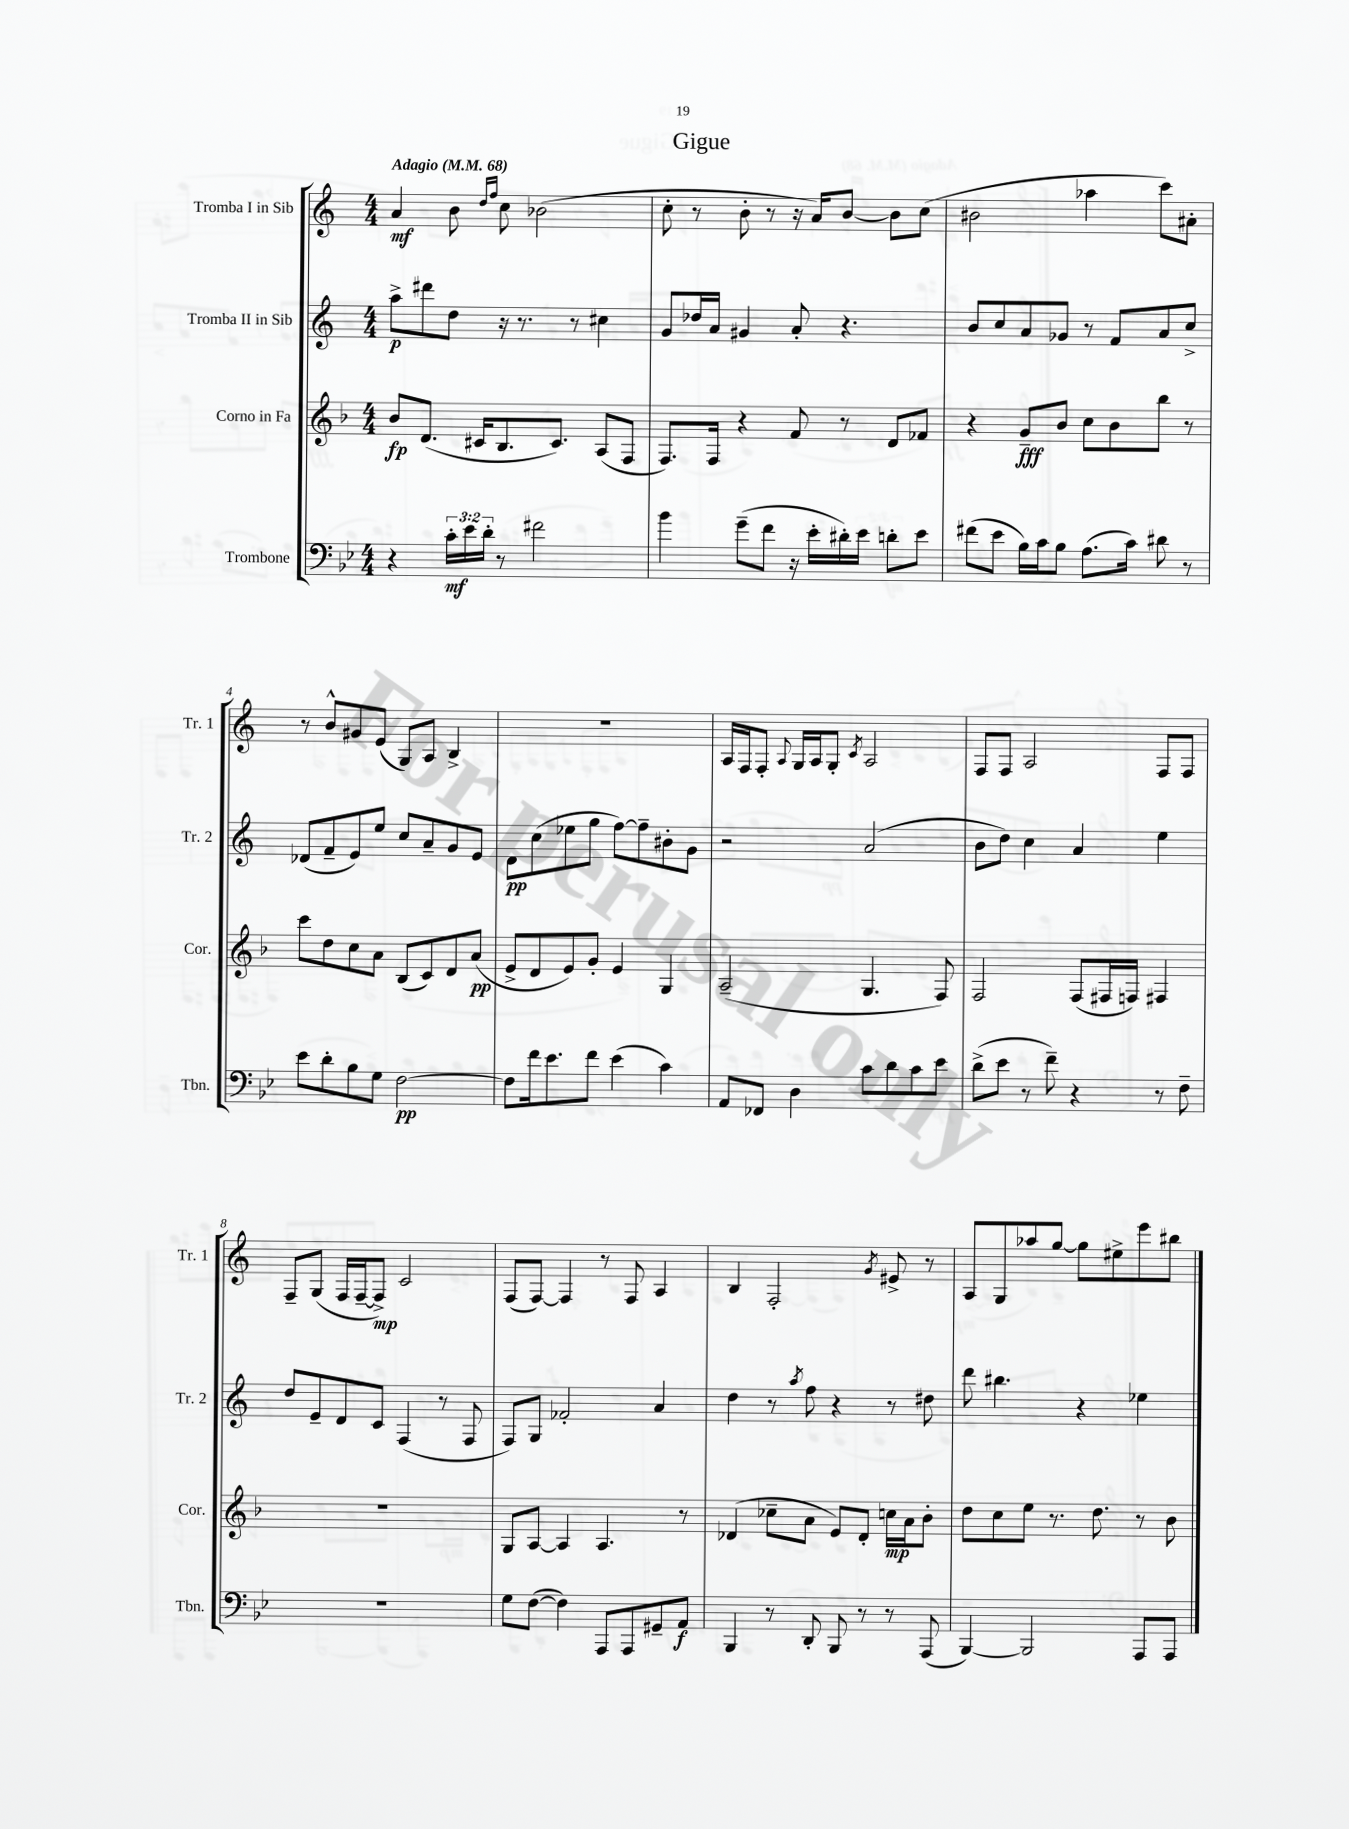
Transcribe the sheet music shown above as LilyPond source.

\header { title = "Gigue" }
<<
\new StaffGroup <<
\new Staff = "s0" \with { instrumentName = "Tromba I in Sib" shortInstrumentName = "Tr. 1" } {
    \clef treble \key c \major \numericTimeSignature \time 4/4 \tempo "Adagio" 4 = 68
    a'4\mf b'8 \grace { d''16 f''16 } c''8 bes'2( |
    c''8-. r8 b'8-. r8 r16 a'16) b'8~ b'8 c''8( |
    bis'2 aes''4 c'''8) ais'8-. |
    r8 b'8-^ gis'8 e'8( g8) a8 b4-> |
    R1 |
    a16 f16 f8-. \appoggiatura { a8 } g16 a16 g8-. \acciaccatura { c'8 } a2 |
    f8 f8 a2 f8 f8 |
    f8-- g8( f16 f16~-- f8->\mp) c'2 |
    f8( f8~) f4 r8 f8 a4 |
    b4 f2-. \acciaccatura { g'8 } eis'8-> r8 |
    a8 g8 aes''8 g''8~ g''8 eis''8-> e'''8 bis''8 \bar "|." |
}
\new Staff = "s1" \with { instrumentName = "Tromba II in Sib" shortInstrumentName = "Tr. 2" } {
    \clef treble \key c \major \numericTimeSignature \time 4/4
    a''8->\p dis'''8 d''8 r16 r8. r8 cis''4 |
    g'8 des''16 a'16 gis'4 a'8-. r4. |
    b'8 c''8 a'8 ges'8 r8 f'8 a'8 c''8-> |
    des'8( f'8-- e'8) e''8 c''8 a'8-- g'8 e'8 |
    d'8\pp c''8( ees''8 g''8 f''8~) f''8-- bis'8-. g'8 |
    r2 a'2( |
    b'8 d''8) c''4 a'4 e''4 |
    d''8 e'8-- d'8 c'8 f4( r8 f8 |
    f8) g8 fes'2-. a'4 |
    d''4 r8 \acciaccatura { a''8 } f''8 r4 r8 dis''8 |
    d'''8 bis''4. r4 ees''4 \bar "|." |
}
\new Staff = "s2" \with { instrumentName = "Corno in Fa" shortInstrumentName = "Cor." } {
    \clef treble \key f \major \numericTimeSignature \time 4/4
    bes'8\fp d'8.( cis'16 bes8. cis'8.) a8( f8 |
    f8.) f16 r4 f'8 r8 d'8 fes'8 |
    r4 g'8--\fff bes'8 c''8 bes'8 bes''8 r8 |
    c'''8 d''8 c''8 a'8 bes8( c'8) d'8 a'8\pp( |
    e'8-> d'8 e'8) g'8-. e'4 g4 |
    a2--( g4. f8) |
    f2 f8( fis16 f16) fis4 |
    R1 |
    g8 a8~ a4 a4. r8 |
    des'4( ces''8-- a'8 e'8) des'8-. c''16\mp a'16 bes'8-. |
    d''8 c''8 e''8 r8. d''8. r8 bes'8 \bar "|." |
}
\new Staff = "s3" \with { instrumentName = "Trombone" shortInstrumentName = "Tbn." } {
    \clef bass \key bes \major \numericTimeSignature \time 4/4 \override Staff.TupletNumber.text = #tuplet-number::calc-fraction-text
    r4 \tuplet 3/2 { c'16-.\mf ees'16 d'16-. } r8 fis'2 |
    bes'4 g'8--( f'8 r16 ees'16-. dis'16-.) ees'16 d'8-. ees'8 |
    fis'8( ees'8 bes16) c'16 bes8 a8.( c'16) dis'8 r8 |
    ees'8 d'8-. bes8 g8 f2~\pp |
    f8 f'16 ees'8. f'8 ees'4( c'4) |
    a,8 fes,8 d4 c'8 d'8 c'8 ees'8 |
    d'8->( ees'8 r8 f'8--) r4 r8 f8-- |
    R1 |
    g8 f8~( f4) a,,8 a,,8 gis,8-- a,8\f |
    bes,,4 r8 d,8-. bes,,8 r8 r8 a,,8( |
    bes,,4~) bes,,2 a,,8 a,,8 \bar "|." |
}
>>
>>
